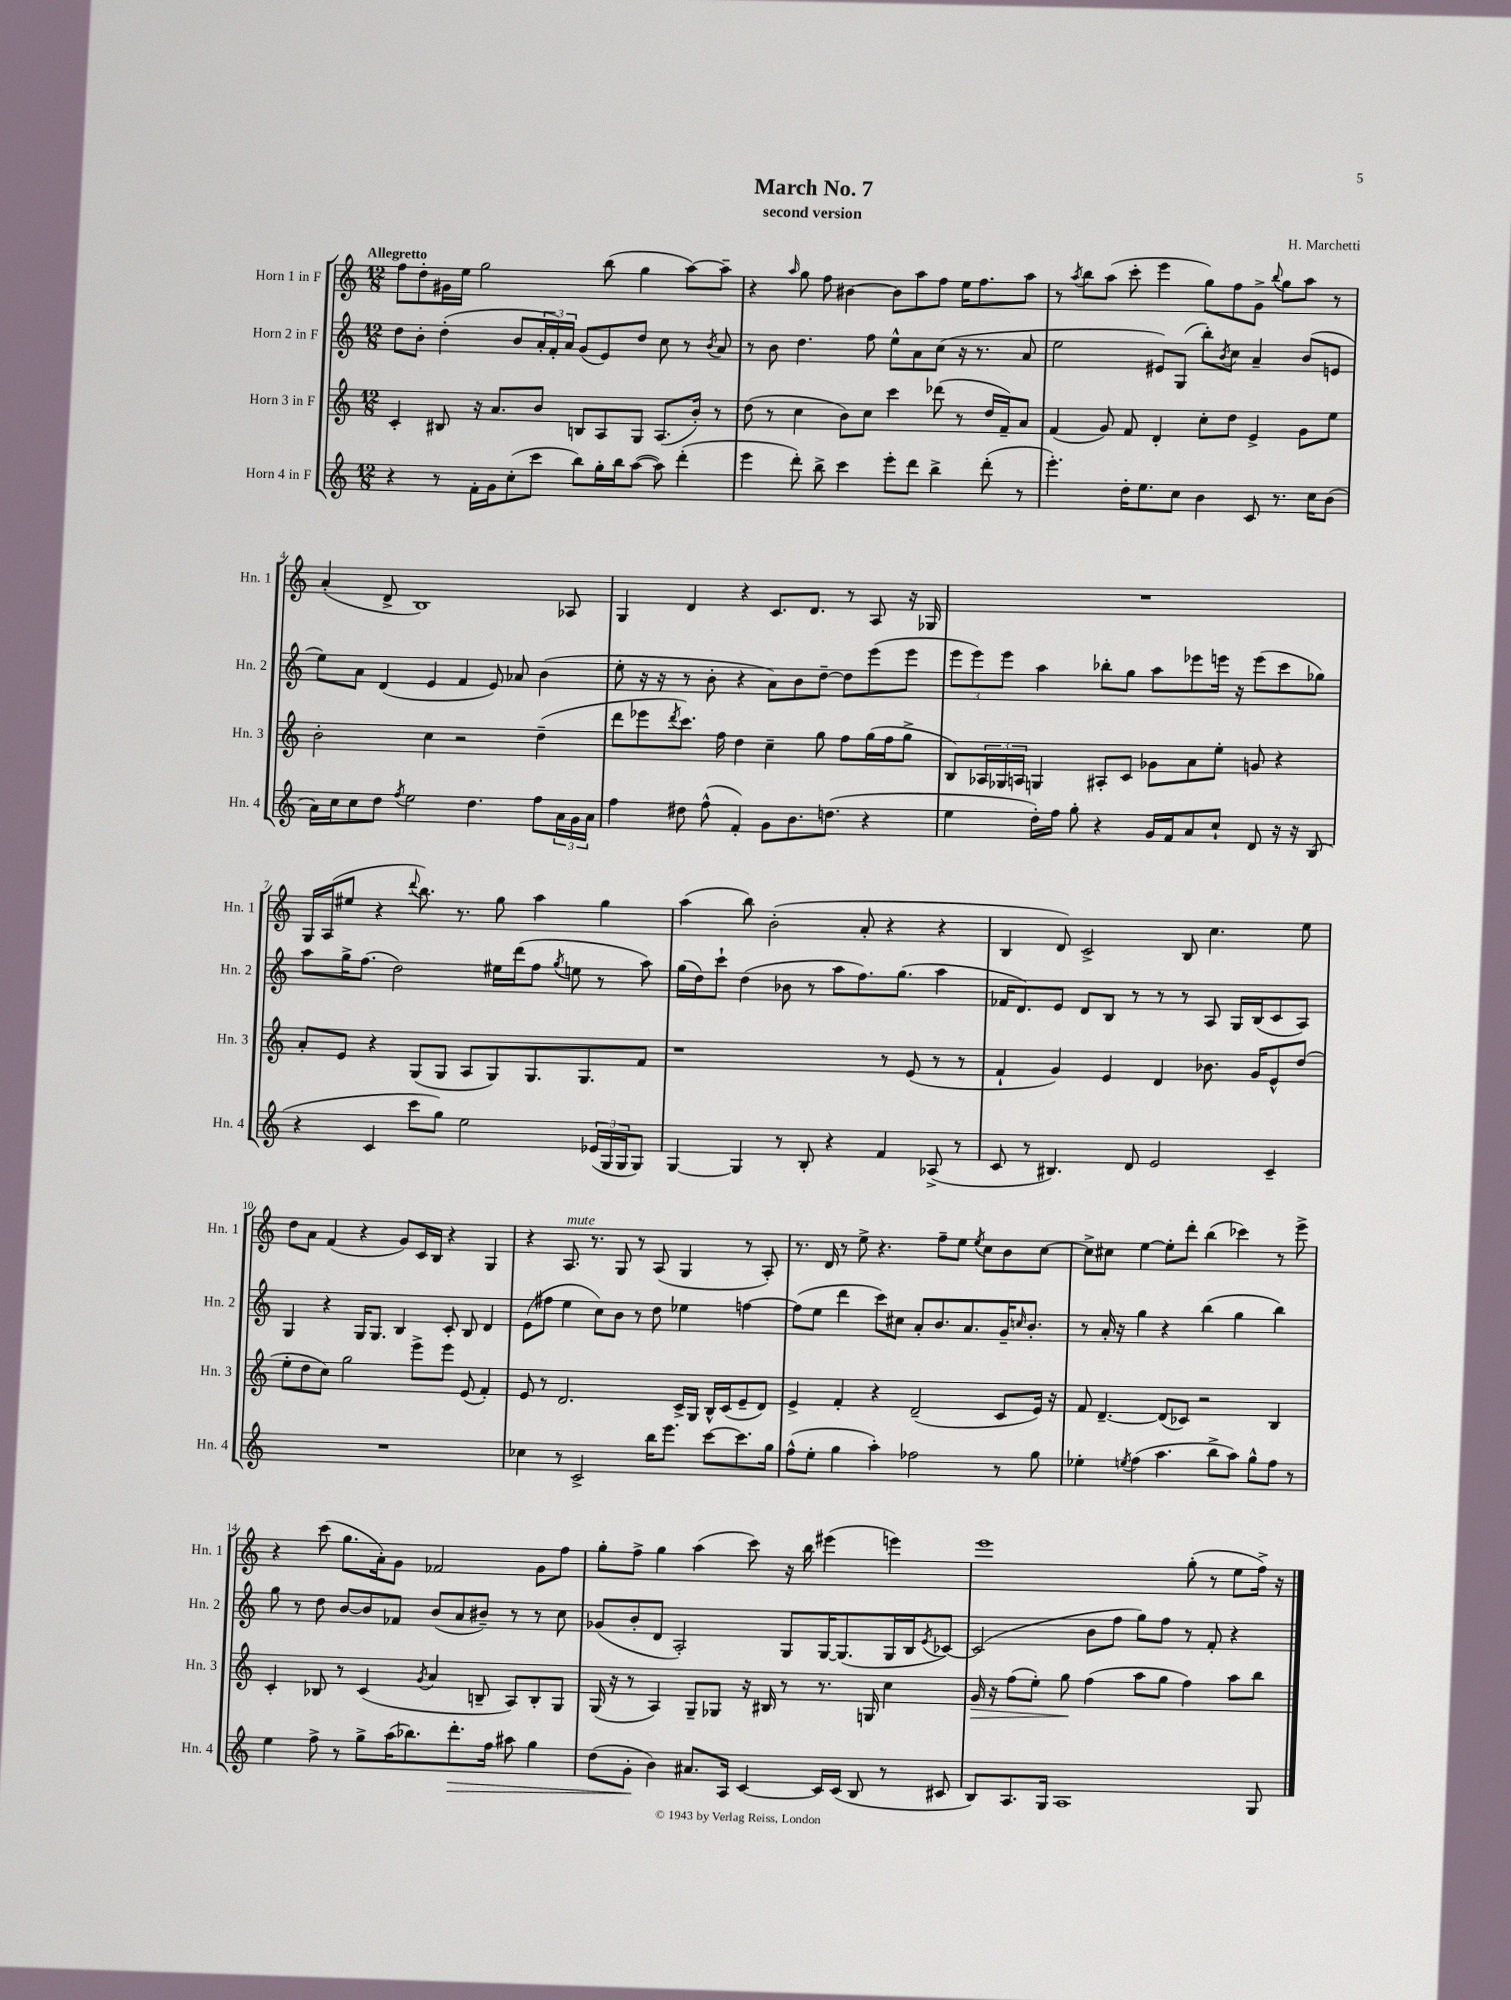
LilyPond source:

\header { title = "March No. 7" composer = "H. Marchetti" subtitle = "second version" }
<<
\new StaffGroup <<
\new Staff = "s0" \with { instrumentName = "Horn 1 in F" shortInstrumentName = "Hn. 1" } {
    \clef treble \key c \major \numericTimeSignature \time 12/8 \tempo "Allegretto"
    f''8 d''8-. gis'16 e''16 g''2 b''8( g''4 a''8~) a''8-- |
    r4 \grace { a''16 } g''8 f''8 bis'4~ bis'8 a''8 f''8 e''16 f''8. a''8 |
    r8 \acciaccatura { a''8 } b''8 a''8( c'''8-. e'''4 g''8) f''8 g'8-> \appoggiatura { b''8 } g''8 a''8 r8 |
    a'4-.( d'8-> b1) aes8 |
    g4 d'4 r4 c'8. d'8. r8 a8 r16 ges16 |
    R1. |
    g16 a16( eis''8 r4 \appoggiatura { d'''8 } b''8.) r8. g''8 a''4 g''4 |
    a''4( b''8) b'2-.( a'8-. r4 r4 |
    b4 d'8) c'2-> b8 c''4. e''8 |
    d''8 a'8 f'4( r4 g'8) c'16 b16 r4 g4 |
    r4 a8.^\markup { \italic "mute" } r8. g8 r8 a8( g4 r8 a8-.) |
    r8. d'16 r8 e''8-> r4. f''8-- e''8 \acciaccatura { e''8 } c''8 b'8 c''8~ |
    c''8-> cis''8 e''4~ e''8-. d'''8-. b''4( ces'''4) r8 e'''8-> |
    r4 c'''8( g''8. a'16-.) g'8 fes'2 g'8 f''8 |
    g''8-. f''8-> g''4 a''4( c'''8) r16 b''16 eis'''4( e'''4) |
    e'''1 g''8-.( r8 e''8 f''16->) r16 \bar "|." |
}
\new Staff = "s1" \with { instrumentName = "Horn 2 in F" shortInstrumentName = "Hn. 2" } {
    \clef treble \key c \major \numericTimeSignature \time 12/8
    d''8 b'8-. d''4-.( b'8 \tuplet 3/2 { a'16-. f'16-.) a'16 } g'8( e'8) d''8 c''8 r8 \acciaccatura { b'8 } a'8 |
    r8 b'8 d''4. f''8 e''8-^ a'8 c''8( r16 r8. a'8 |
    e''2 eis'8) g8( b''8-.) \acciaccatura { b'8 } c''8 a'4-- b'8( e'8 |
    e''8) a'8 d'4( e'4 f'4 e'8) aes'8 b'4( |
    e''8-. r16 r16 r8 b'8-. r4 a'8) b'8 d''8~-- d''8 e'''8( e'''8 |
    \tuplet 3/2 { e'''8 e'''8) e'''8 } a''4 bes''8-. g''8 a''8 ees'''8 e'''16 r16 e'''8( c'''8 ges''8) |
    a''8 g''16-> f''8.( d''2) eis''16 d'''16( f''8 \acciaccatura { g''8 } e''8 r8 a''8) |
    g''16( d''16) c'''8-! d''4( bes'8 r8 a''8 f''8.) g''8.( a''4 |
    fes'16 d'8.) e'8 d'8 b8 r8 r8 r8 a8 g16 b16( c'8 a8) |
    g4 r4 g16 g8. b4 c'8-. b8 d'4 |
    e'8( fis''8 e''4 c''8) b'8 r8 d''8 ees''4 f''4~ |
    f''8( e''8 d'''4 c'''8) cis''8 a'8-. b'8. a'8. g'16-- \grace { c''16 } b'8.-. |
    r8 a'16-. r16 g''4 r4 b''4( g''4 b''4) |
    g''8 r8 d''8 b'8~ b'8 fes'8 b'8( a'8 bis'8--) r8 r8 c''8 |
    ges'8( b'8-. d'8 a2-.) g8 g16~ g8.( g16 b16 \acciaccatura { e'8 } ces'8~) |
    ces'2( b'8 f''8 g''8) f''8 r8 f'8-. r4 \bar "|." |
}
\new Staff = "s2" \with { instrumentName = "Horn 3 in F" shortInstrumentName = "Hn. 3" } {
    \clef treble \key c \major \numericTimeSignature \time 12/8
    c'4-. bis8 r16 a'8. b'8 b8 a8 g8 a8.( b'16-.) r8 |
    d''8( r8 c''4 b'8) c''8 c'''4 des'''8( r8 d''16 f'16--) a'8 |
    f'4( g'8) f'8 d'4-. c''8-. d''8 e'4-> g'8 e''8 |
    b'2-. c''4 r2 d''4--( |
    d'''8 ees'''8 \acciaccatura { d'''8 } c'''8.) f''16 d''4 c''4-- g''8 f''8 g''16( f''16 g''8-> |
    b8) \tuplet 3/2 { aes16 ges16 a16 } g4 ais8-. c'8 ges'8 a'8 e''8-. g'8 r4 |
    a'8-. e'8 r4 g8( g8 a8 g8) g8. g8. f'8 |
    r1 r8 e'8( r8 r8 |
    f'4-! g'4) e'4 d'4 bes'8. g'16 e'8-^ d''8( |
    e''8-. d''8 c''8) g''2 e'''8-> e'''8 e'8( f'4-.) |
    e'8 r8 d'2. c'16-> g16 b16-^ c'16( e'8-- d'8) |
    e'4-> f'4-. r4 d'2--( c'8 e'16) r16 |
    f'8 d'4.~-- d'8( ces'8) r2 b4 |
    c'4-. bes8 r8 c'4( \acciaccatura { g'8 } a'4 b8-- a8) b8-. g8 |
    g16( r16 r8 a4) g8-- ges8 r16 bis16 r8 r8. g16 c''4 |
    g'16\> r16 f''8( e''8-.) g''8\! f''4( a''8 g''8 f''4) a''8 b''8 \bar "|." |
}
\new Staff = "s3" \with { instrumentName = "Horn 4 in F" shortInstrumentName = "Hn. 4" } {
    \clef treble \key c \major \numericTimeSignature \time 12/8
    r4 r8 f'16-. g'16 c''8-.( c'''8 b''8) g''16-. b''16 a''8~( a''8) d'''4-.( |
    e'''4 d'''8-.) b''8-> c'''4 e'''8-. d'''8 b''4-> d'''8-.( r8 |
    e'''4.-.) d''16-. e''8. c''8 b'4 c'8 r8. c''16 b'8( |
    a'16) c''16 c''8 d''8 \acciaccatura { f''8 } e''2 d''4. f''8 \tuplet 3/2 { a'16 g'16 a'16 } |
    f''4 dis''8 f''8-^( f'4-.) g'8 b'8. d''8.( r4 |
    e''4 d''16-.) f''16 g''8-. r4 g'16 f'16 a'8 c''8-! d'8 r16 r16 b8( |
    r4 c'4 c'''8 g''8) e''2 \tuplet 3/2 { ees'16( g16 g16 } g8) |
    g4~ g4 r8 b8-. r4 f'4 aes8->( r8 |
    c'8 r8 bis4.) d'8 e'2 c'4-- |
    R1. |
    ces''4 r8 c'2-> b''16 e'''8. c'''8~ c'''8. g''16 |
    f''8-^( e''8-. g''4 a''4-.) fes''2 r8 g''8 |
    ees''4-. \acciaccatura { e''8 } f''4( a''4. b''8-> a''8) g''8-^ f''8 r8 |
    e''4 f''8-> r8 g''8-> a''16( bes''8.) d'''8.-.\> f''16 ais''8 g''4 |
    d''8( g'8-.\! b'4) ais'8. a16 c'4~ c'16 c'16( b8 r8 cis'8 |
    b8) a8. g16 a1 g8 \bar "|." |
}
>>
>>
